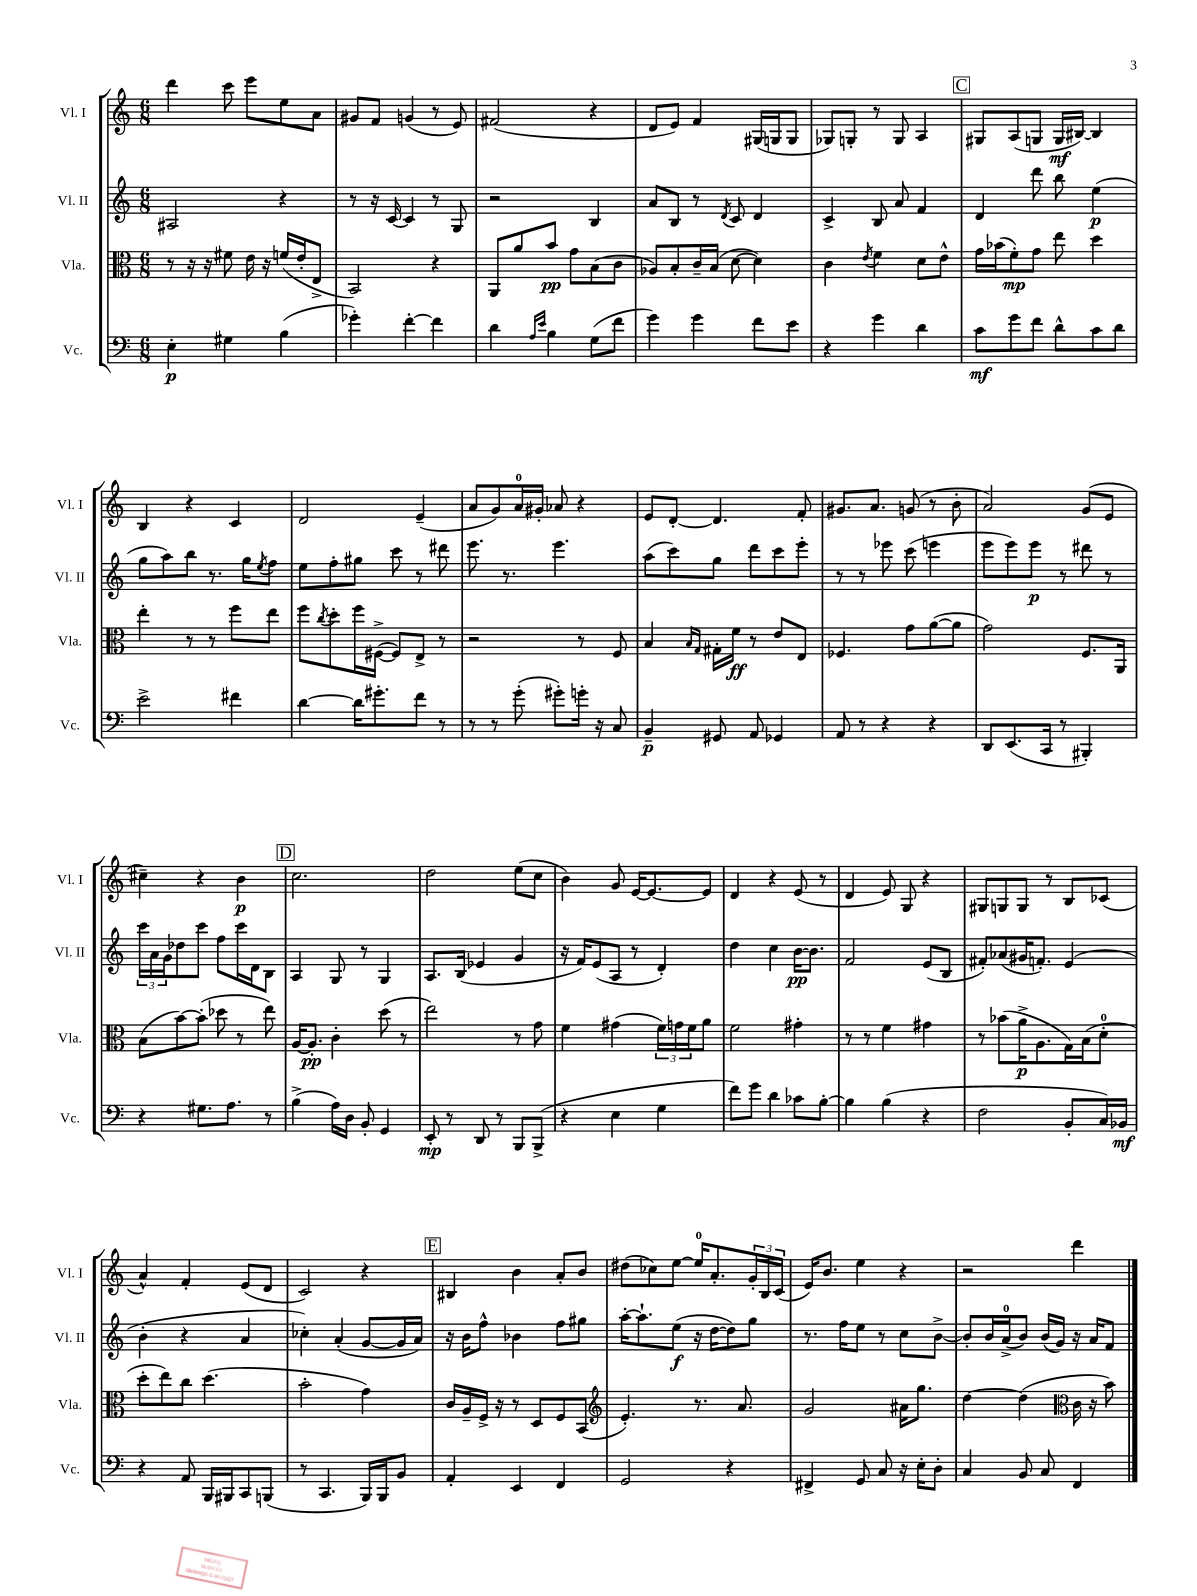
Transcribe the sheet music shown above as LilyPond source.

<<
\new StaffGroup <<
\new Staff = "s0" \with { instrumentName = "Vl. I" shortInstrumentName = "Vl. I" } {
    \clef treble \key c \major \numericTimeSignature \time 6/8
    d'''4 c'''8 e'''8 e''8 a'8 |
    gis'8 f'8 g'4( r8 e'8) |
    fis'2( r4 |
    d'8 e'8) f'4 gis16( g16 g8 |
    ges8) g8-. r8 g8 a4 |
    \mark \markup { \box "C" } gis8 a8( g8 g16\mf bis16~) bis4 |
    b4 r4 c'4 |
    d'2 e'4--( |
    a'8 g'8) a'16-0 gis'16-. aes'8 r4 |
    e'8 d'8~-. d'4. f'8-. |
    gis'8. a'8. g'8( r8 b'8-. |
    a'2) g'8( e'8 |
    cis''4--) r4 b'4\p |
    \mark \markup { \box "D" } c''2. |
    d''2 e''8( c''8 |
    b'4) g'8 e'16~ e'8.~ e'8 |
    d'4 r4 e'8( r8 |
    d'4 e'8) g8 r4 |
    gis8 g8 g8 r8 b8 ces'8( |
    a'4-^) f'4-. e'8( d'8 |
    c'2) r4 |
    \mark \markup { \box "E" } bis4 b'4 a'8-. b'8 |
    dis''8( ces''8) e''8~ e''16-0 a'8.-. \tuplet 3/2 { g'16-. b16 c'16( } |
    e'16) b'8. e''4 r4 |
    r2 d'''4 \bar "|." |
}
\new Staff = "s1" \with { instrumentName = "Vl. II" shortInstrumentName = "Vl. II" } {
    \clef treble \key c \major \numericTimeSignature \time 6/8
    ais2 r4 |
    r8 r16 c'16~ c'4 r8 g8 |
    r2 b4 |
    a'8 b8 r8 \acciaccatura { d'8 } c'8 d'4 |
    c'4-> b8 a'8 f'4 |
    \mark \markup { \box "C" } d'4 d'''8 b''8 e''4\p( |
    g''8 a''8) b''8 r8. g''16 \acciaccatura { e''8 } f''8 |
    e''8 f''8-. gis''8 c'''8 r8 dis'''8 |
    e'''8. r8. e'''4. |
    a''8( c'''8) g''8 d'''8 c'''8 e'''8-. |
    r8 r8 ees'''8 c'''8( e'''4 |
    e'''8 e'''8) e'''8\p r8 dis'''8 r8 |
    \tuplet 3/2 { c'''16 a'16 g'16 } des''8 c'''8 f''8 c'''16 d'16 b8 |
    \mark \markup { \box "D" } a4 g8 r8 g4 |
    a8. b16( ees'4 g'4 |
    r16 f'16) e'8( a8 r8 d'4-.) |
    d''4 c''4 b'16~\pp b'8. |
    f'2 e'8( b8 |
    fis'8-.) aes'8( gis'16 f'8.-.) e'4( |
    b'4-. r4 a'4 |
    ces''4-.) a'4-.( g'8~ g'16 a'16) |
    \mark \markup { \box "E" } r16 b'16 f''8-^ bes'4 f''8 gis''8 |
    a''16~-. a''8.-! e''8\f( r16 d''16~ d''8) g''8 |
    r8. f''16 e''8 r8 c''8 b'8~-> |
    b'8-. b'16 a'16-0->( b'8) b'16( g'16) r16 a'16 f'8 \bar "|." |
}
\new Staff = "s2" \with { instrumentName = "Vla." shortInstrumentName = "Vla." } {
    \clef alto \key c \major \numericTimeSignature \time 6/8
    r8 r16 r16 fis'8 e'16 r16 f'16( e'16-. e8-> |
    b,2) r4 |
    a,8 a'8 b'8\pp g'8 b8( c'8 |
    aes8) b8-. c'16-- b16( d'8~ d'4) |
    c'4 \acciaccatura { e'8 } f'4 d'8 e'8-^ |
    \mark \markup { \box "C" } g'16 bes'16( f'8-.\mp) g'8 e''8 d''4 |
    e''4-. r8 r8 f''8 e''8 |
    f''8 \acciaccatura { c''8 } d''8-. f''16 fis16~->( fis8) e8-> r8 |
    r2 r8 f8 |
    b4 \grace { b16 g16 } gis16-. f'16\ff r8 e'8 e8 |
    fes4. g'8 a'8~( a'8 |
    g'2) f8. a,16 |
    b8( b'8~) b'8-.( des''8 r8 e''8) |
    \mark \markup { \box "D" } a16~ a8.-.\pp c'4-. d''8( r8 |
    e''2) r8 g'8 |
    f'4 gis'4( \tuplet 3/2 { f'16) g'16 f'16 } a'8 |
    f'2 gis'4-. |
    r8 r8 f'4 gis'4 |
    r8 bes'8( a'16->\p a8. g16) b16( d'8-0-. |
    d''8-. e''8) c''8 d''4.( |
    b'2-. g'4) |
    \mark \markup { \box "E" } c'16 a16-- f16-> r16 r8 d8 f8 b,8( |
    \clef treble e'4.-.) r8. a'8. |
    g'2 ais'16 g''8. |
    d''4~ d''4( \clef alto c'16 r16 b'8) \bar "|." |
}
\new Staff = "s3" \with { instrumentName = "Vc." shortInstrumentName = "Vc." } {
    \clef bass \key c \major \numericTimeSignature \time 6/8
    e4-.\p gis4 b4( |
    ges'4-.) f'4~-. f'4 |
    d'4 \grace { a16 e'16 } b4 g8( f'8 |
    g'4) g'4 f'8 e'8 |
    r4 g'4 d'4 |
    \mark \markup { \box "C" } c'8\mf g'8 f'8 d'8-^ c'8 d'8 |
    e'2-> fis'4 |
    d'4~ d'16 gis'8.-. f'8 r8 |
    r8 r8 g'8-.( gis'8-.) g'16-. r16 c8 |
    b,4--\p gis,8 a,8 ges,4 |
    a,8 r8 r4 r4 |
    d,8 e,8.( c,16 r8 bis,,4-.) |
    r4 gis8. a8. r8 |
    \mark \markup { \box "D" } b4->( a16) d16 b,8-. g,4 |
    e,8-.\mp r8 d,8 r8 b,,8 b,,8->( |
    r4 e4 g4 |
    f'8) g'8 d'4 ces'8 b8~-. |
    b4 b4( r4 |
    f2 b,8-. c16) bes,16\mf |
    r4 a,8 b,,16 bis,,16 c,8 b,,8( |
    r8 c,4. b,,16) b,,16 b,8 |
    \mark \markup { \box "E" } a,4-. e,4 f,4 |
    g,2 r4 |
    fis,4-> g,8 c8 r16 e16-. d8-. |
    c4 b,8 c8 f,4 \bar "|." |
}
>>
>>
\layout { \context { \Score \remove "Bar_number_engraver" } }
